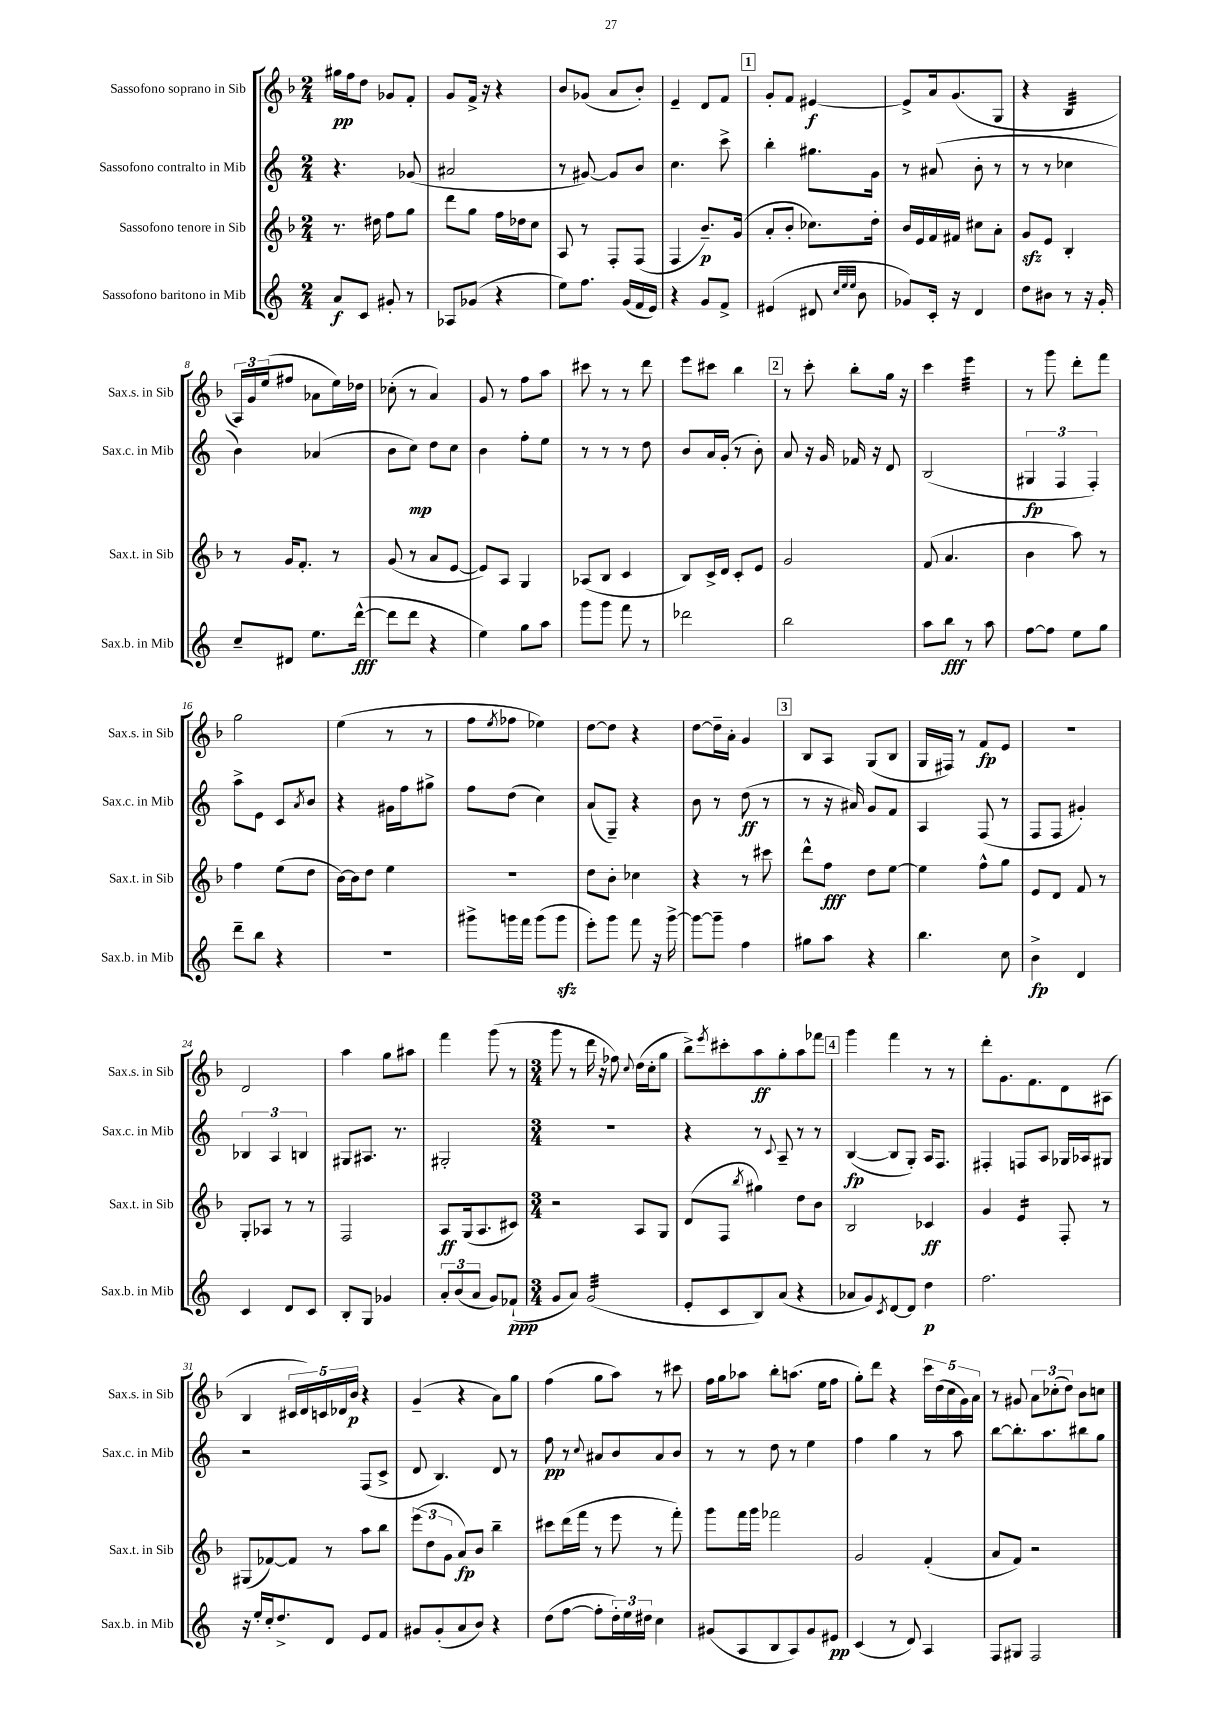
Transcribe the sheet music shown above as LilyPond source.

<<
\new StaffGroup <<
\new Staff = "s0" \with { instrumentName = "Sassofono soprano in Sib" shortInstrumentName = "Sax.s. in Sib" } {
    \clef treble \key f \major \numericTimeSignature \time 2/4
    gis''16\pp f''16 d''8 ges'8 f'8-. |
    g'8 f'16-> r16 r4 |
    bes'8 ges'8( a'8 bes'8-.) |
    e'4-- d'8 f'8 |
    \mark \markup { \box "1" } g'8-. f'8 eis'4~\f |
    eis'8-> a'16 g'8.( g8 |
    r4 bes4:32 |
    \tuplet 3/2 { a16) g'16 e''16( } fis''8 aes'8 e''16) des''16 |
    ces''8-.( r8 a'4) |
    g'8 r8 f''8 a''8 |
    cis'''8 r8 r8 d'''8 |
    e'''8 cis'''8 bes''4 |
    \mark \markup { \box "2" } r8 c'''8-. bes''8-. g''16 r16 |
    c'''4 e'''4:32 |
    r8 g'''8 d'''8-. f'''8 |
    g''2 |
    e''4( r8 r8 |
    f''8 \acciaccatura { e''8 } fes''8 ees''4) |
    d''8~ d''8 r4 |
    d''8~ d''16-- a'16-. g'4 |
    \mark \markup { \box "3" } bes8 a8 g8( bes8 |
    g16 fis16) r8 f'8\fp e'8 |
    R2 |
    d'2 |
    a''4 g''8 ais''8 |
    f'''4 g'''8( r8 |
    \numericTimeSignature \time 3/4 g'''8 r8 d'''16 r16 fes''8) \appoggiatura { c''8 } d''16( c''16-. g''8 |
    bes''8->) \acciaccatura { e'''8 } cis'''8-. a''8\ff g''8-. a''8 fes'''8 |
    \mark \markup { \box "4" } g'''4 f'''4 r8 r8 |
    d'''8-. g'8. f'8. d'8 ais8( |
    bes4 \tuplet 5/4 { cis'16 d'16) c'16 des'16 bes'16\p } r4 |
    g'4--( r4 a'8) g''8 |
    f''4( g''8 a''8) r8 cis'''8 |
    f''16 g''16 aes''8 bes''8-. a''8.( e''16 f''8 |
    g''8-.) d'''8 r4 \tuplet 5/4 { c'''16 d''16( c''16 g'16) a'16 } |
    r8 gis'8 \tuplet 3/2 { a'8 ces''8-.( d''8) } bes'8 c''8 \bar "|." |
}
\new Staff = "s1" \with { instrumentName = "Sassofono contralto in Mib" shortInstrumentName = "Sax.c. in Mib" } {
    \clef treble \key c \major \numericTimeSignature \time 2/4
    r4. ges'8( |
    ais'2 |
    r8 gis'8~) gis'8 b'8 |
    c''4. c'''8-> |
    \mark \markup { \box "1" } b''4-. gis''8. g'16 |
    r8 ais'8( b'8-. r8 |
    r8 r8 ces''4 |
    b'4) aes'4( |
    b'8 c''8\mp) d''8 c''8 |
    b'4 f''8-. e''8 |
    r8 r8 r8 d''8 |
    b'8 a'16 g'16-.( r8 b'8-.) |
    \mark \markup { \box "2" } a'8 r16 g'16 fes'16 r16 d'8 |
    b2( |
    \tuplet 3/2 { gis4\fp f4 f4-.) } |
    a''8-> e'8 c'8 \acciaccatura { a'8 } b'8 |
    r4 gis'16 f''16 gis''8-> |
    f''8 d''8( c''4) |
    a'8( g8--) r4 |
    b'8 r8 d''8\ff( r8 |
    \mark \markup { \box "3" } r8 r16 ais'16) g'8 f'8 |
    a4 f8( r8 |
    f8 f8 gis'4-.) |
    \tuplet 3/2 { bes4 a4 b4 } |
    gis8 ais8. r8. |
    gis2-. |
    \numericTimeSignature \time 3/4 R2. |
    r4 r8 \appoggiatura { c'8 } a8-- r8 r8 |
    \mark \markup { \box "4" } b4~\fp( b8 g8-.) a16 f8. |
    fis4-. f8 a8 ges16 aes16 gis8 |
    r2 f8( c'8-> |
    d'8 b4.) d'8 r8 |
    f''8\pp r8 \appoggiatura { c''8 } ais'8 b'8 ais'8 b'8 |
    r8 r8 d''8 r8 e''4 |
    f''4 g''4 r8 a''8 |
    b''8~ b''8.-. a''8. bis''8 g''8 \bar "|." |
}
\new Staff = "s2" \with { instrumentName = "Sassofono tenore in Sib" shortInstrumentName = "Sax.t. in Sib" } {
    \clef treble \key f \major \numericTimeSignature \time 2/4
    r8. dis''16 f''8 g''8 |
    d'''8 g''8 f''16 des''16 c''8 |
    a8 r8 f8-. f8( |
    f4 bes'8.--\p) g'16( |
    \mark \markup { \box "1" } a'8-. bes'8-. ces''8.) d''16-. |
    bes'16 e'16 f'16 fis'16 cis''8 a'8-. |
    g'8\sfz e'8 bes4-. |
    r8 g'16 f'8.-. r8 |
    g'8( r8 a'8 e'8~ |
    e'8) a8 g4 |
    aes8( bes8 c'4 |
    bes8) c'16-> d'16 c'8-. e'8 |
    \mark \markup { \box "2" } g'2 |
    f'8( a'4. |
    bes'4 a''8) r8 |
    f''4 e''8( d''8 |
    bes'16~) bes'16 d''8 e''4 |
    r2 |
    d''8 bes'8-. ces''4 |
    r4 r8 cis'''8 |
    \mark \markup { \box "3" } d'''8-^ f''8\fff d''8 e''8~ |
    e''4 f''8-^ g''8 |
    e'8 d'8 f'8 r8 |
    g8-. aes8 r8 r8 |
    f2 |
    a8\ff g16( a8. cis'8) |
    \numericTimeSignature \time 3/4 r2 a8 g8 |
    d'8( f8 \acciaccatura { bes''8 } gis''4) d''8 bes'8 |
    \mark \markup { \box "4" } bes2 ces'4\ff |
    g'4 e'4:16 f8-. r8 |
    gis8( fes'8~) fes'8 r8 a''8 bes''8 |
    \tuplet 3/2 { e'''8( d''8 g'8 } a'8\fp) bes'8 bes''4-- |
    cis'''8 d'''16( f'''16 r8 e'''8 r8 f'''8-.) |
    g'''8 f'''16 g'''16 fes'''2 |
    g'2 f'4-.( |
    a'8 f'8) r2 \bar "|." |
}
\new Staff = "s3" \with { instrumentName = "Sassofono baritono in Mib" shortInstrumentName = "Sax.b. in Mib" } {
    \clef treble \key c \major \numericTimeSignature \time 2/4
    a'8\f c'8 gis'8-. r8 |
    aes8 ges'8( r4 |
    e''8) f''8. g'16( f'16 e'16) |
    r4 g'8 f'8-> |
    \mark \markup { \box "1" } eis'4( dis'8 \grace { c''32 e''32 e''32 } b'8 |
    ges'8) c'16-. r16 d'4 |
    d''8 bis'8 r8 r16 g'16-. |
    c''8-- dis'8 e''8. d'''16~-^\fff( |
    d'''8 d'''8 r4 |
    e''4) g''8 a''8 |
    g'''8 g'''8 f'''8 r8 |
    des'''2 |
    \mark \markup { \box "2" } b''2 |
    a''8 b''8\fff r8 a''8 |
    f''8~ f''8 e''8 g''8 |
    d'''8-- b''8 r4 |
    r2 |
    gis'''8-> g'''16 f'''16 g'''8( g'''8\sfz |
    e'''8-.) g'''8 f'''8 r16 g'''16~-> |
    g'''8~ g'''8-- f''4 |
    \mark \markup { \box "3" } gis''8 a''8 r4 |
    b''4. c''8 |
    b'4->\fp d'4 |
    c'4 d'8 c'8 |
    b8-. g8 ges'4 |
    \tuplet 3/2 { a'8-. b'8( a'8 } g'8) fes'8-!\ppp( |
    \numericTimeSignature \time 3/4 g'8 a'8) g'2:32( |
    e'8-. c'8 b8) a'8( r4 |
    \mark \markup { \box "4" } aes'8 g'8) \acciaccatura { c'8 } d'8~ d'8 d''4\p |
    f''2. |
    r16 e''16-. c''16-. d''8.-> d'8 e'8 f'8 |
    gis'8 gis'8-.( a'8 b'8) r4 |
    d''8( f''8~ f''8-. \tuplet 3/2 { d''16-.) e''16 dis''16 } c''4 |
    gis'8( a8 b8 a8) gis'8 eis'8\pp |
    c'4( r8 d'8) a4 |
    f8 gis8 f2 \bar "|." |
}
>>
>>
